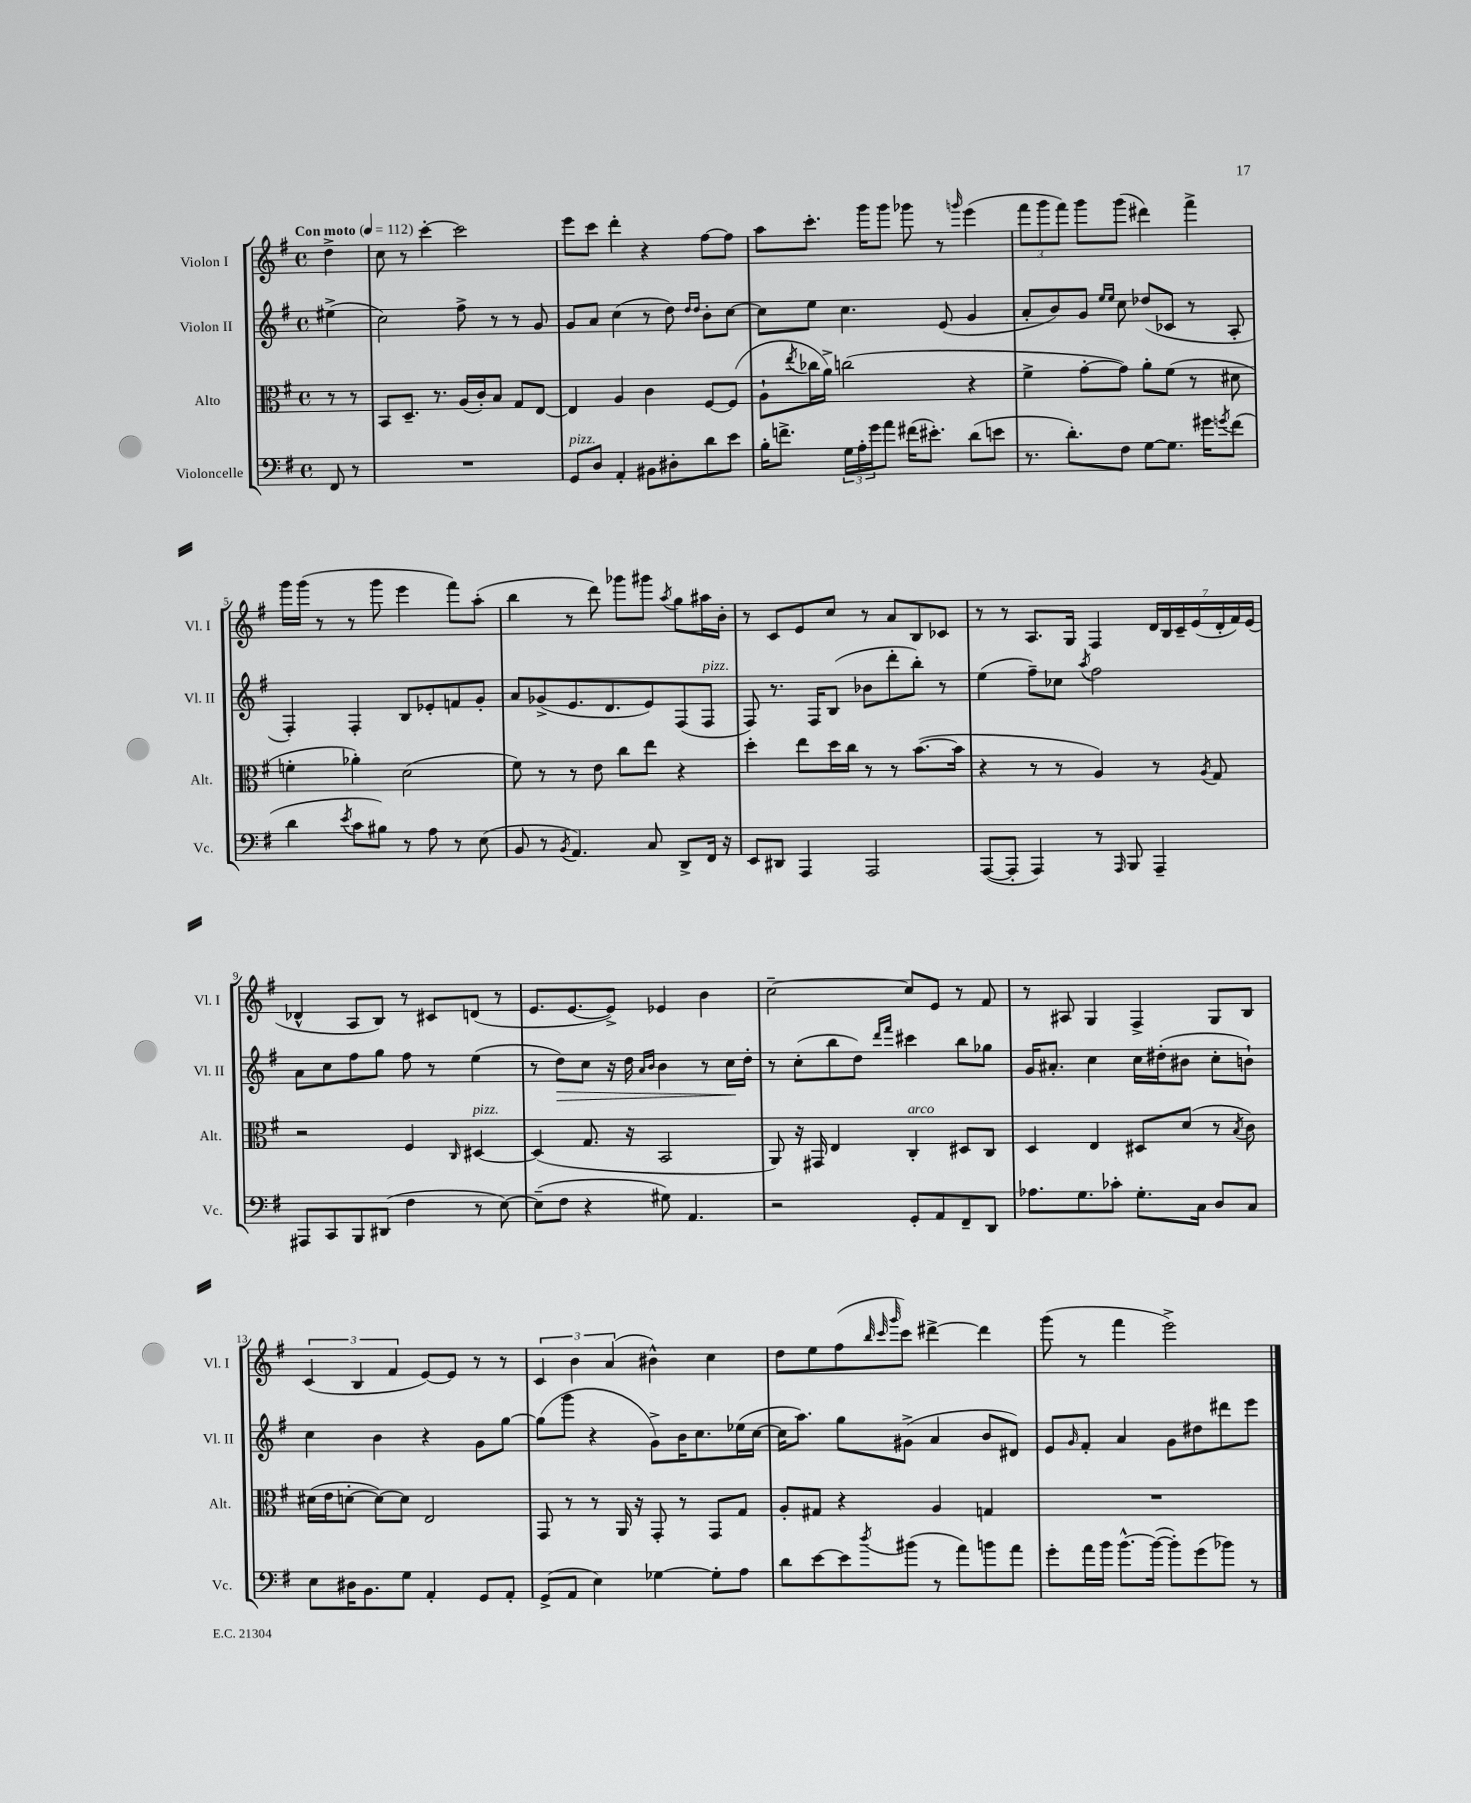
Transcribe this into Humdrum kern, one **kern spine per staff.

**kern	**kern	**kern	**kern
*staff4	*staff3	*staff2	*staff1
*clefF4	*clefC3	*clefG2	*clefG2
*k[f#]	*k[f#]	*k[f#]	*k[f#]
*M4/4	*M4/4	*M4/4	*M4/4
*met(c)	*met(c)	*met(c)	*met(c)
*MM112	*MM112	*MM112	*MM112
8FF#	8r	(4ee#^	4dd^
8r	8r	.	.
=	=	=	=
1r	8BB	2cc)	8cc
.	8.D~	.	8r
.	.	.	[4ccc'
.	8.r	.	.
.	(16A	8ff#^	2ccc]
.	16c')	.	.
.	8B	8r	.
.	8G	8r	.
.	[8E	8g	.
=	=	=	=
8GG	4E]	8g	8eee
8D	.	8a	8ccc
4AA'	4A	(4cc	4ddd'
8BB#	4c	8r	4r
8D#'	.	8dd)	.
.	.	16qqdd	.
.	.	16qqdd	.
8d	[8F#	8b'	[8ff#
8e	(8F#]	[8cc	8ff#]
=	=	=	=
16B'	8A`	8cc]	8aa
8.f^	.	.	.
.	8qee	.	.
.	16cc-	8ee	8.ccc'
.	16a^)	.	.
24G	(2cc	4.cc	.
24A'	.	.	.
.	.	.	16ggg
24g	.	.	.
8a	.	.	8ggg
(16f#	.	.	8ggg-
8.e#')	.	.	.
.	.	(8e	8r
.	.	.	16qqggg
(8d	4r	4g	(4eee
8e	.	.	.
=	=	=	=
8.r	4f#^	8a'	12fff#
.	.	.	12ggg
.	.	8b)	.
.	.	.	12fff#)
8.d')	.	.	.
.	[8g'	8g	8ggg
.	.	16qqee	.
.	.	16qqee	.
8F#	8g])	8cc	(8ggg
[8G	8a'	(8dd-	4ddd#)
8.G]	(8f#	8c-	.
.	8r	8r	4fff#^
16g#	.	.	.
8qg	.	.	.
(8f#	8d#	8A'	.
=	=	=	=
4d	4f'	4F#')	16ggg
.	.	.	(16ggg
.	.	.	8r
8qe	.	.	.
8c	4a-')	4F#'	8r
8B#)	.	.	8ggg
8r	(2d	8B	4eee
8A	.	8e-'	.
8r	.	8f	8fff#)
(8E	.	8g'	(8aa'
=	=	=	=
8BB	8f#)	8a	4bb
8r	8r	(8g-^	.
8qBB	.	.	.
4.AA)	8r	8.e	8r
.	8e	.	8ddd)
.	.	8.d	.
.	8cc	.	8ggg-
8C	8ee	8e)	8ggg#
.	.	.	8qaa
8DD^	4r	(8F#	8gg
16FF#	.	8F#	16aa#
16r	.	.	16b'
=	=	=	=
8EE	4dd'	8F#)	8r
8DD#	.	8.r	8c
4AAA	8ee	.	8e
.	.	16F#	.
.	16dd	(8B	8cc
.	16cc	.	.
2AAA	8r	8b-	8r
.	8r	8ddd'	8a
.	([8.b	8bb')	8B
.	.	8r	8c-
.	16b]	.	.
=	=	=	=
([8AAA	4r	(4ee	8r
8AAA']	.	.	8r
4AAA)	8r	8ff#~)	8.A
.	8r	8cc-	.
.	.	.	16G
.	.	8qaa	.
8r	4A)	2ff#	4F#
16qqAAA	.	.	.
8BBB	.	.	.
4AAA~	8r	.	28d
.	.	.	28B
.	.	.	28c~
.	.	.	(28e
.	8qA	.	.
.	8G	.	.
.	.	.	28d'
.	.	.	28f#)
.	.	.	(28e
=	=	=	=
8AAA#	2r	8a	4d-^^
8CC	.	8cc	.
8BBB	.	8ff#	8A
(8DD#	.	8gg	8B)
4F#	4F#	8ff#	8r
.	.	8r	8c#
.	16qqC	.	.
8r	[4D#	(4ee	(8d
[8E)	.	.	8r
=	=	=	=
(8E~]	(4D#]	8r	8.e
8F#	.	8dd)	.
.	.	.	[8.e
4r	8.G	8cc	.
.	.	16r	8e^])
.	16r	16dd	.
.	.	16qqa	.
.	.	16qqb	.
8G#)	2BB	4b	4e-
4.AA	.	.	.
.	.	8r	4b
.	.	16cc	.
.	.	16dd'	.
=	=	=	=
2r	8AA)	8r	[2cc~
.	16r	(8cc'	.
.	16GG#	.	.
.	4E	8bb	.
.	.	8dd)	.
.	.	16qqddd	.
.	.	16qqfff#	.
8GG'	4C'	4ccc#	8cc]
8AA	.	.	8e
8FF#~	8D#	8bb	8r
8DD	8C	8gg-	8f#
=	=	=	=
8.A-	4D	16g	8r
.	.	8.a#'	.
.	.	.	8A#
8.G	.	.	.
.	4E	4cc	4G
8c-'	.	.	.
8.G'	8D#	16cc	4F#^
.	.	(16dd#'	.
.	(8d	8b#	.
16C	.	.	.
8D	8r	8cc'	8G
.	8qB	.	.
8C	8c)	8b`)	8B
=	=	=	=
8E	(16d#	4cc	(6c
.	16e	.	.
16D#	[8d'	.	.
.	.	.	6B
8.BB	.	.	.
.	8d_)	4b	.
.	.	.	6f#
8G	8d]	.	.
4AA'	2E	4r	[8e)
.	.	.	8e]
8GG	.	8g	8r
8AA'	.	[8gg	8r
=	=	=	=
(8GG^	8GG	(8gg]	6c
8AA	8r	8ggg	.
.	.	.	6b
4E)	8r	4r	.
.	.	.	(6a
.	16AA	.	.
.	16r	.	.
[4G-	8GG'	8g^)	4b#^^)
.	8r	16b	.
.	.	8.cc	.
8G-']	8GG	.	4cc
8A	8G	(16ee-	.
.	.	[16cc	.
=	=	=	=
8d	8A'	16cc]	8dd
.	.	8.aa)	.
[8e	8G#	.	8ee
8e]	4r	8gg	(8ff#
.	.	.	32qqbb
.	.	.	32qqccc
8qdd	.	.	32qqggg
(8b#	.	(8g#^	8ccc)
8r	4A	4a	[4ddd#^
8a)	.	.	.
8b	4G	8b	4ddd#]
8a	.	8d#)	.
=	=	=	=
8g'	1r	8e	(8ggg
.	.	16qqg	.
16a	.	8f#'	8r
16b	.	.	.
[8.b^^	.	4a	4fff#
(16b_	.	.	.
8b'])	.	8g	2eee^)
(8g	.	8dd#	.
8b-)	.	8ddd#	.
8r	.	8eee	.
==	==	==	==
*-	*-	*-	*-
